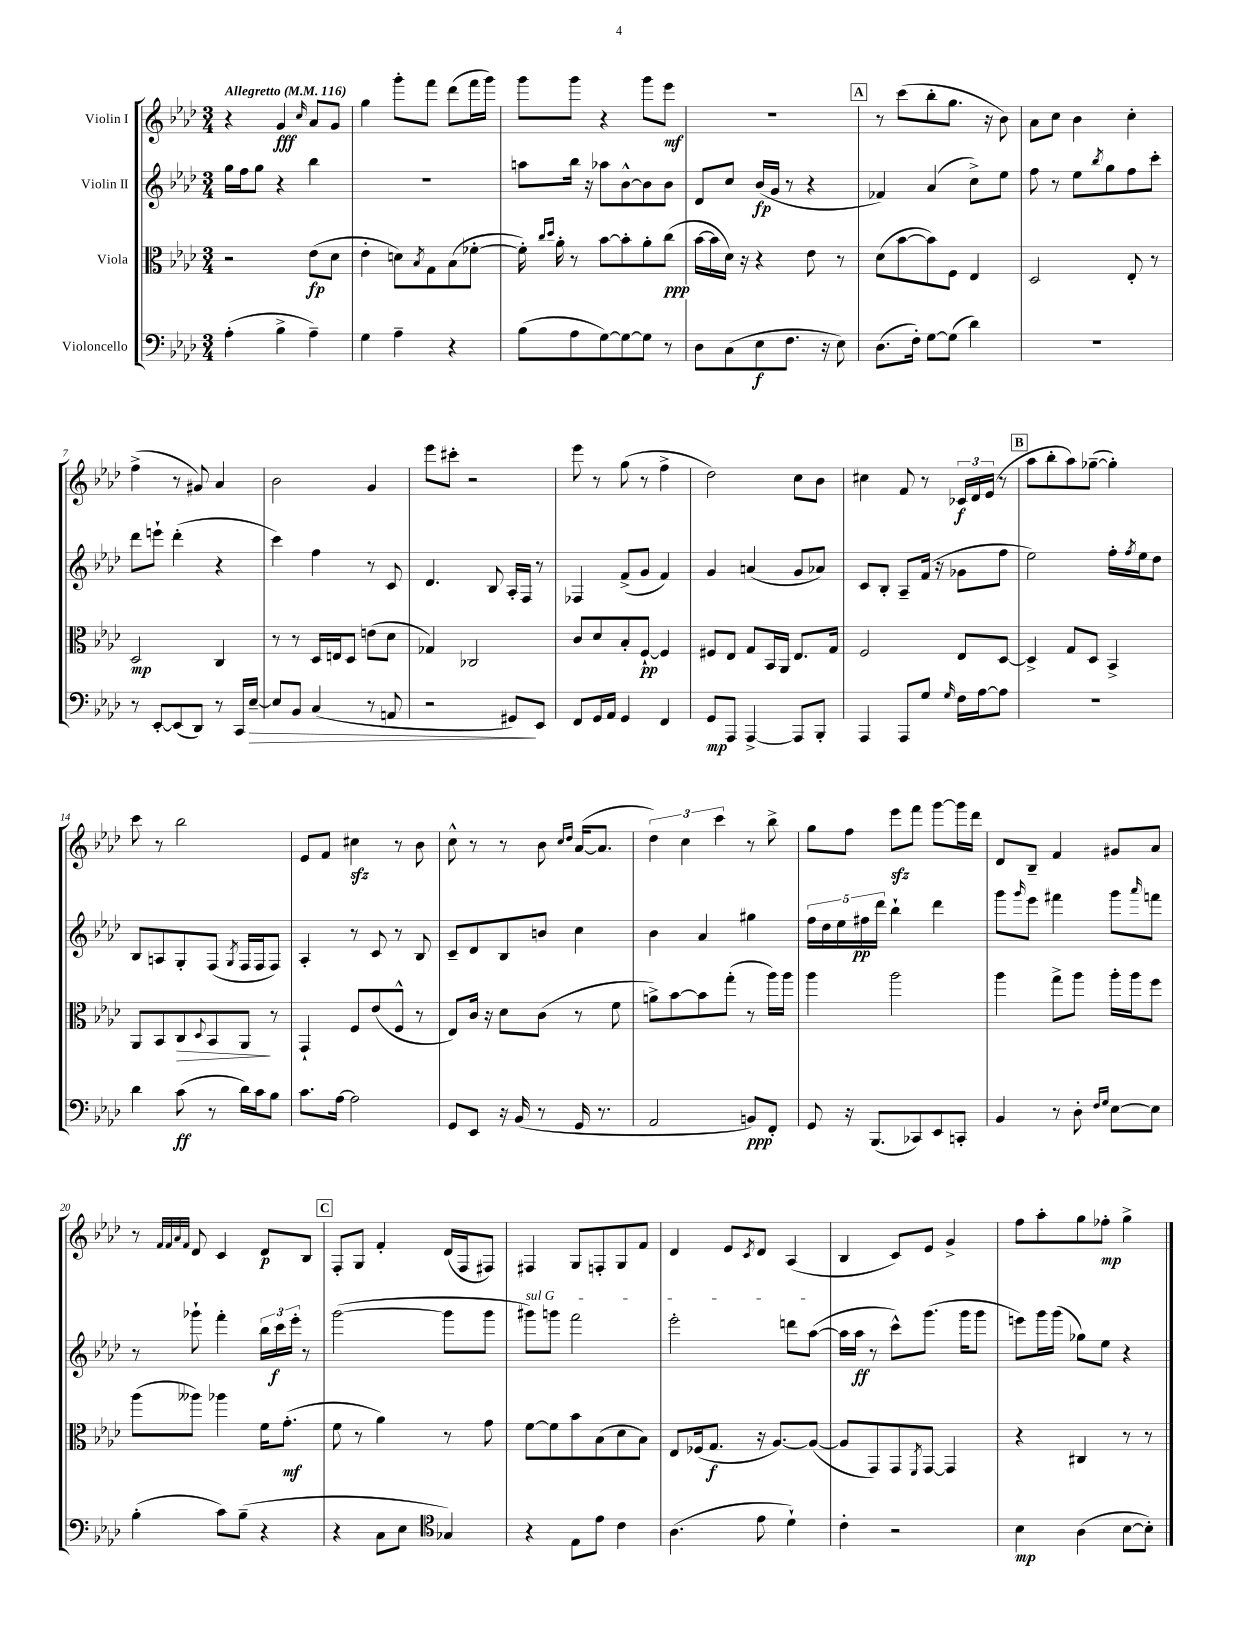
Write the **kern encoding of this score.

**kern	**dynam	**kern	**dynam	**kern	**dynam	**kern	**dynam
*part4	*part4	*part3	*part3	*part2	*part2	*part1	*part1
*staff4	*staff4	*staff3	*staff3	*staff2	*staff2	*staff1	*staff1
*I"Violoncello	*	*I"Viola	*	*I"Violin II	*	*I"Violin I	*
*clefF4	*	*clefC3	*	*clefG2	*	*clefG2	*
*k[b-e-a-d-]	*	*k[b-e-a-d-]	*	*k[b-e-a-d-]	*	*k[b-e-a-d-]	*
*M3/4	*	*M3/4	*	*M3/4	*	*M3/4	*
*MM116	*	*MM116	*	*MM116	*	*MM116	*
=1	=1	=1	=1	=1	=1	=1	=1
!	!	!	!	!	!	!LO:TX:a:B:t=Allegretto	!
(4A-'\	.	2r	.	16gg\LL	.	4r	.
.	.	.	.	16ff\J	.	.	.
.	.	.	.	8gg\J	.	.	.
4B-^\	.	.	.	4r	.	4g/	fff
.	.	.	.	.	.	16qqcc/	.
4A-~\)	.	(8e-\L	fp	4bb-\	.	8a-/L	.
.	.	8d-\J	.	.	.	8g/J	.
=2	=2	=2	=2	=2	=2	=2	=2
4G\	.	4e-'\	.	2.r	.	4gg\	.
4A-~\	.	8dn\L)	.	.	.	8ggg'\L	.
.	.	8qB-/	.	.	.	.	.
.	.	8G\	.	.	.	8fff\J	.
4r	.	(8B-\	.	.	.	(8ddd-\L	.
.	.	[8f-X'\J	.	.	.	16fff\L	.
.	.	.	.	.	.	16ggg\JJ)	.
=3	=3	=3	=3	=3	=3	=3	=3
(8B-\L	.	16f-'\])	.	8aan\L	.	8ggg\L	.
.	.	16qqcc/LL	.	.	.	.	.
.	.	16qqdd-/JJ	.	.	.	.	.
.	.	16a-'\	.	.	.	.	.
8A-\	.	8r	.	16bb-\Jk	.	8ggg\J	.
.	.	.	.	16r	.	.	.
[8G\)	.	[8b-\L	.	8aa-X\L	.	4r	.
8G\_	.	8b-'\]	.	[8b-^^\	.	.	.
8G\J]	.	8a-'\	.	8b-\]	.	8ggg\L	.
8r	.	(8cc\J	ppp	8b-\J	.	8eee-\J	mf
=4	=4	=4	=4	=4	=4	=4	=4
8D-\L	.	[16b-\LL	.	8d-/L	.	2.r	.
.	.	16b-\]	.	.	.	.	.
(8C\	.	16d-\JJ)	.	8cc/J	.	.	.
.	.	16r	.	.	.	.	.
8E-\	f	4r	.	(16b-/LL	fp	.	.
.	.	.	.	16g/JJ	.	.	.
8.F\J	.	.	.	8r	.	.	.
.	.	8e-\	.	4r	.	.	.
16r	.	.	.	.	.	.	.
8E-\)	.	8r	.	.	.	.	.
!!LO:REH:place=s1:t=A
=5	=5	=5	=5	=5	=5	=5	=5
(8.D-\L	.	(8d-\L	.	4f-X/)	.	8r	.
.	.	[8b-\	.	.	.	(8ccc\L	.
16F'\Jk)	.	.	.	.	.	.	.
[8G\L	.	8b-\])	.	(4a-/	.	8bb-'\	.
(8G\J]	.	8F\J	.	.	.	8.gg\J	.
4d-\)	.	4E-/	.	8cc^\L)	.	.	.
.	.	.	.	.	.	16r	.
.	.	.	.	8ee-\J	.	8b-\)	.
=6	=6	=6	=6	=6	=6	=6	=6
2.r	.	2D-/	.	8ff\	.	8a-\L	.
.	.	.	.	8r	.	8cc\J	.
.	.	.	.	8ee-\L	.	4b-\	.
.	.	.	.	8qbb-/	.	.	.
.	.	.	.	8gg\	.	.	.
.	.	8E-'/	.	8ff\	.	4cc'\	.
.	.	8r	.	8ccc'\J	.	.	.
!!LO:LB:g=z
=7	=7	=7	=7	=7	=7	=7	=7
8r	.	2D-/	mp	8ddd-\L	.	(4ff^\	.
[8EE-'/L	.	.	.	8eeen`\J	.	.	.
(8EE-/]	.	.	.	(4ddd-'\	.	8r	.
8DD-/J)	.	.	.	.	.	8g#X/)	.
8r	.	4C/	.	4r	.	4a-/	.
16CC/LL	.	.	.	.	.	.	.
!	!LO:HP:b	!	!	!	!	!	!
[16E-~/JJ	>	.	.	.	.	.	.
=8	=8	=8	=8	=8	=8	=8	=8
8E-/L]	.	8r	.	4ccc\)	.	2b-\	.
8BB-/J	.	8r	.	.	.	.	.
(4C/	.	16D-/LL	.	4ff\	.	.	.
.	.	16En/J	.	.	.	.	.
.	.	8D-/J	.	.	.	.	.
8r	.	(8en\L	.	8r	.	4g/	.
8AAn/	.	8d-\J	.	8c/	.	.	.
=9	=9	=9	=9	=9	=9	=9	=9
2r	.	4G-X/)	.	4.d-/	.	8eee-\L	.
.	.	.	.	.	.	8ccc#X'\J	.
.	.	2C-X/	.	.	.	2r	.
.	.	.	.	8B-/	.	.	.
8GG#X/L)	.	.	.	16A-'/LL	.	.	.
.	.	.	.	16F/JJ	.	.	.
8EE-/J	]	.	.	8r	.	.	.
=10	=10	=10	=10	=10	=10	=10	=10
8FF/L	.	8c/L	.	4F-X/	.	8eee-\	.
16GG/L	.	8d-/	.	.	.	8r	.
16AA-/JJ	.	.	.	.	.	.	.
4GG/	.	8B-'/	.	(8f^/L	.	(8gg\	.
.	.	[8F`/J	pp	8g/J	.	8r	.
4FF/	.	4F/]	.	4f/)	.	4ff^\	.
=11	=11	=11	=11	=11	=11	=11	=11
8GG/L	mp	8F#X/L	.	4g/	.	2dd-\)	.
8AAA-/J	.	8E-/J	.	.	.	.	.
[4AAA-^/	.	8G/L	.	(4an/	.	.	.
.	.	16BB-/L	.	.	.	.	.
.	.	16AA-/JJ	.	.	.	.	.
8AAA-/L]	.	8.E-/L	.	8g/L	.	8cc\L	.
8BBB-'/J	.	.	.	8a-X/J)	.	8b-\J	.
.	.	16G/Jk	.	.	.	.	.
=12	=12	=12	=12	=12	=12	=12	=12
4AAA-/	.	2F/	.	8c/L	.	4cc#X\	.
.	.	.	.	8B-'/J	.	.	.
8AAA-/L	.	.	.	8A-~/L	.	8f/	.
8G/J	.	.	.	(16f/Jk	.	8r	.
.	.	.	.	16r	.	.	.
16qqG/	.	.	.	.	.	.	.
16F\LL	.	8E-/L	.	8g-X\L	.	24c-X/LL	f
.	.	.	.	.	.	24d-/	.
[16A-\J	.	.	.	.	.	.	.
.	.	.	.	.	.	(24e-/JJ	.
8A-\J]	.	[8D-/J	.	8ff\J	.	8r	.
!!LO:REH:place=s1:t=B
=13	=13	=13	=13	=13	=13	=13	=13
2.r	.	4D-^/]	.	2ee-\)	.	8aa-\L	.
.	.	.	.	.	.	8bb-'\	.
.	.	8G/L	.	.	.	8aa-\)	.
.	.	8D-/J	.	.	.	([8gg-X~\J	.
.	.	4BB-^/	.	16ff'\LL	.	4gg-'\])	.
.	.	.	.	8qff/	.	.	.
.	.	.	.	16ee-\J	.	.	.
.	.	.	.	8dd-\J	.	.	.
!!LO:LB:g=z
=14	=14	=14	=14	=14	=14	=14	=14
4d-\	.	8AA-/L	.	8B-/L	.	8ccc\	.
.	.	8BB-/	.	8An/	.	8r	.
!	!	!	!LO:HP:b	!	!	!	!
(8c\	ff	8C/	>	8G'/	.	2bb-\	.
.	.	8qqD-/	.	.	.	.	.
8r	.	8BB-/	.	(8F/J	.	.	.
.	.	.	.	8qG/	.	.	.
16d-\LL)	.	8AA-/J	.	16F/LL	.	.	.
16c\J	.	.	.	16F/J	.	.	.
8B-\J	.	8r	]	8F/J)	.	.	.
=15	=15	=15	=15	=15	=15	=15	=15
8.c\L	.	4GG`/	.	4A-'/	.	8e-/L	.
.	.	.	.	.	.	8f/J	.
[16A-\Jk	.	.	.	.	.	.	.
2A-\]	.	8F/L	.	8r	.	4cc#Xzz\	.
.	.	(8e-/	.	8c/	.	.	.
.	.	8F^^/J	.	8r	.	8r	.
.	.	8r	.	8B-/	.	8b-\	.
=16	=16	=16	=16	=16	=16	=16	=16
8GG/L	.	8E-/L)	.	8c~/L	.	8cc^^\	.
8EE-/J	.	16c/Jk	.	8d-/	.	8r	.
.	.	16r	.	.	.	.	.
16r	.	8d-\L	.	8B-/	.	8r	.
(16BB-/	.	.	.	.	.	.	.
8r	.	(8c\J	.	8bn/J	.	8b-\	.
.	.	.	.	.	.	16qqcc/LL	.
.	.	.	.	.	.	16qqdd-/JJ	.
16GG/	.	8r	.	4cc\	.	([16a-/KL	.
8.r	.	.	.	.	.	8.a-/J]	.
.	.	8f\	.	.	.	.	.
=17	=17	=17	=17	=17	=17	=17	=17
2AA-/	.	8an^\L)	.	4b-\	.	6dd-\)	.
.	.	[8b-\	.	.	.	.	.
.	.	.	.	.	.	6cc\	.
.	.	8b-\]	.	4a-/	.	.	.
.	.	.	.	.	.	6ccc\	.
.	.	(8gg'\J	.	.	.	.	.
8BBn/L)	ppp	8r	.	4gg#X\	.	8r	.
8FF'/J	.	16aa-\LL)	.	.	.	8bb-^\	.
.	.	16aa-\JJ	.	.	.	.	.
=18	=18	=18	=18	=18	=18	=18	=18
8GG/	.	4aa-\	.	20ff\LL	.	8gg\L	.
.	.	.	.	20dd-\	.	.	.
.	.	.	.	20ee-\	.	.	.
16r	.	.	.	.	.	8ff\J	.
.	.	.	.	20ff#X\	pp	.	.
(8.BBB-/L	.	.	.	.	.	.	.
.	.	.	.	20ddd-\JJ	.	.	.
.	.	2aa-\	.	4bb-`\	.	8eee-zz\L	.
8CC-X/)	.	.	.	.	.	8fff\J	.
8EE-/	.	.	.	4ddd-\	.	[8ggg\L	.
8CCn'/J	.	.	.	.	.	16ggg\L]	.
.	.	.	.	.	.	16ddd-\JJ	.
=19	=19	=19	=19	=19	=19	=19	=19
4BB-/	.	4aa-\	.	8ggg\L	.	8d-/L	.
.	.	.	.	16qqggg/	.	.	.
.	.	.	.	8eee-\J	.	8B-~/J	.
8r	.	8gg^\L	.	4fff#X\	.	4f/	.
8D-'\	.	8aa-\J	.	.	.	.	.
16qqF/LL	.	.	.	.	.	.	.
16qqG/JJ	.	.	.	.	.	.	.
[8E-\L	.	16aa-'\LL	.	8ggg\L	.	8g#X/L	.
.	.	16aa-\J	.	.	.	.	.
.	.	.	.	16qqaaa-/	.	.	.
8E-\J]	.	8ff\J	.	8fffn\J	.	8a-/J	.
!!LO:LB:g=z
=20	=20	=20	=20	=20	=20	=20	=20
(4B-'\	.	(8aa-\L	.	8r	.	8r	.
.	.	.	.	.	.	32qqf/LLL	.
.	.	.	.	.	.	32qqf/	.
.	.	.	.	.	.	32qqa-/	.
.	.	.	.	.	.	32qqf/JJJ	.
.	.	8aa--X\J)	.	8ggg-X`\	.	8d-/	.
8c\L)	.	4aa-X\	.	4fff'\	.	4c/	.
(8B-~\J	.	.	.	.	.	.	.
4r	.	16f\KL	.	24bb-\LL	.	8d-/L	p
.	.	.	.	24ccc\	f	.	.
.	.	(8.g'\J	mf	.	.	.	.
.	.	.	.	24eee-'\JJ	.	.	.
.	.	.	.	8r	.	8B-/J	.
!!LO:REH:place=s1:t=C
=21	=21	=21	=21	=21	=21	=21	=21
4r	.	8f\	.	([2ggg\	.	8F'/L	.
.	.	8r	.	.	.	8G/J	.
8C\L	.	4a-\)	.	.	.	4f'/	.
8E-\J	.	.	.	.	.	.	.
*clefC4	*	*	*	*	*	*	*
4G-X/)	.	8r	.	8ggg\L]	.	(16d-/LL	.
.	.	.	.	.	.	16F/J	.
.	.	8g\	.	8ggg\J	.	8F#X/J)	.
=22	=22	=22	=22	=22	=22	=22	=22
!	!	!	!	!LO:TX:a:i:t=sul G	!	!	!
4r	.	[8f\L	.	8ggg#X\L)	.	4F#X/	.
.	.	8f\]	.	8gggn\J	.	.	.
8E-\L	.	8b-\	.	2fff\	.	8G/L	.
8e-\J	.	(8B-\	.	.	.	8Fn'/	.
4c\	.	8d-\	.	.	.	8G/	.
.	.	8B-\J)	.	.	.	8f/J	.
=23	=23	=23	=23	=23	=23	=23	=23
(4.A-\	.	8E-/L	.	2eee-'\	.	4d-/	.
.	.	(16F-X/k	.	.	.	.	.
.	.	8.G/J	f	.	.	.	.
.	.	.	.	.	.	8e-/L	.
.	.	.	.	.	.	8qc/	.
8e-\	.	16r	.	.	.	8d-/J	.
.	.	[8.A-/L)	.	.	.	.	.
4d-`\)	.	.	.	8dddn\L	.	(4A-/	.
.	.	(8A-/J_	.	([8aa-\J	.	.	.
=24	=24	=24	=24	=24	=24	=24	=24
4c'\	.	8A-/L]	.	16aa-\LL]	.	4B-/	.
.	.	.	.	16aa-\JJ	ff	.	.
.	.	8GG/)	.	8r	.	.	.
2r	.	8GG/	.	8ccc^^\L)	.	8c/L)	.
.	.	8qFF/	.	.	.	.	.
.	.	[8GG/J	.	(8.ggg\J	.	8e-/J	.
.	.	4GG/]	.	.	.	4g^/	.
.	.	.	.	16ggg\KL	.	.	.
.	.	.	.	8ggg\J	.	.	.
=25	=25	=25	=25	=25	=25	=25	=25
4B-\	mp	4r	.	8eeen\L)	.	8ff\L	.
.	.	.	.	16ggg\L	.	8aa-'\	.
.	.	.	.	(16ggg\JJ	.	.	.
(4A-\	.	4C#X/	.	8gg-X\L)	.	8gg\	.
.	.	.	.	8ee-\J	.	8ff-X'\J	mp
[8B-\L	.	8r	.	4r	.	4gg^\	.
8B-'\J])	.	8r	.	.	.	.	.
==	==	==	==	==	==	==	==
*-	*-	*-	*-	*-	*-	*-	*-
